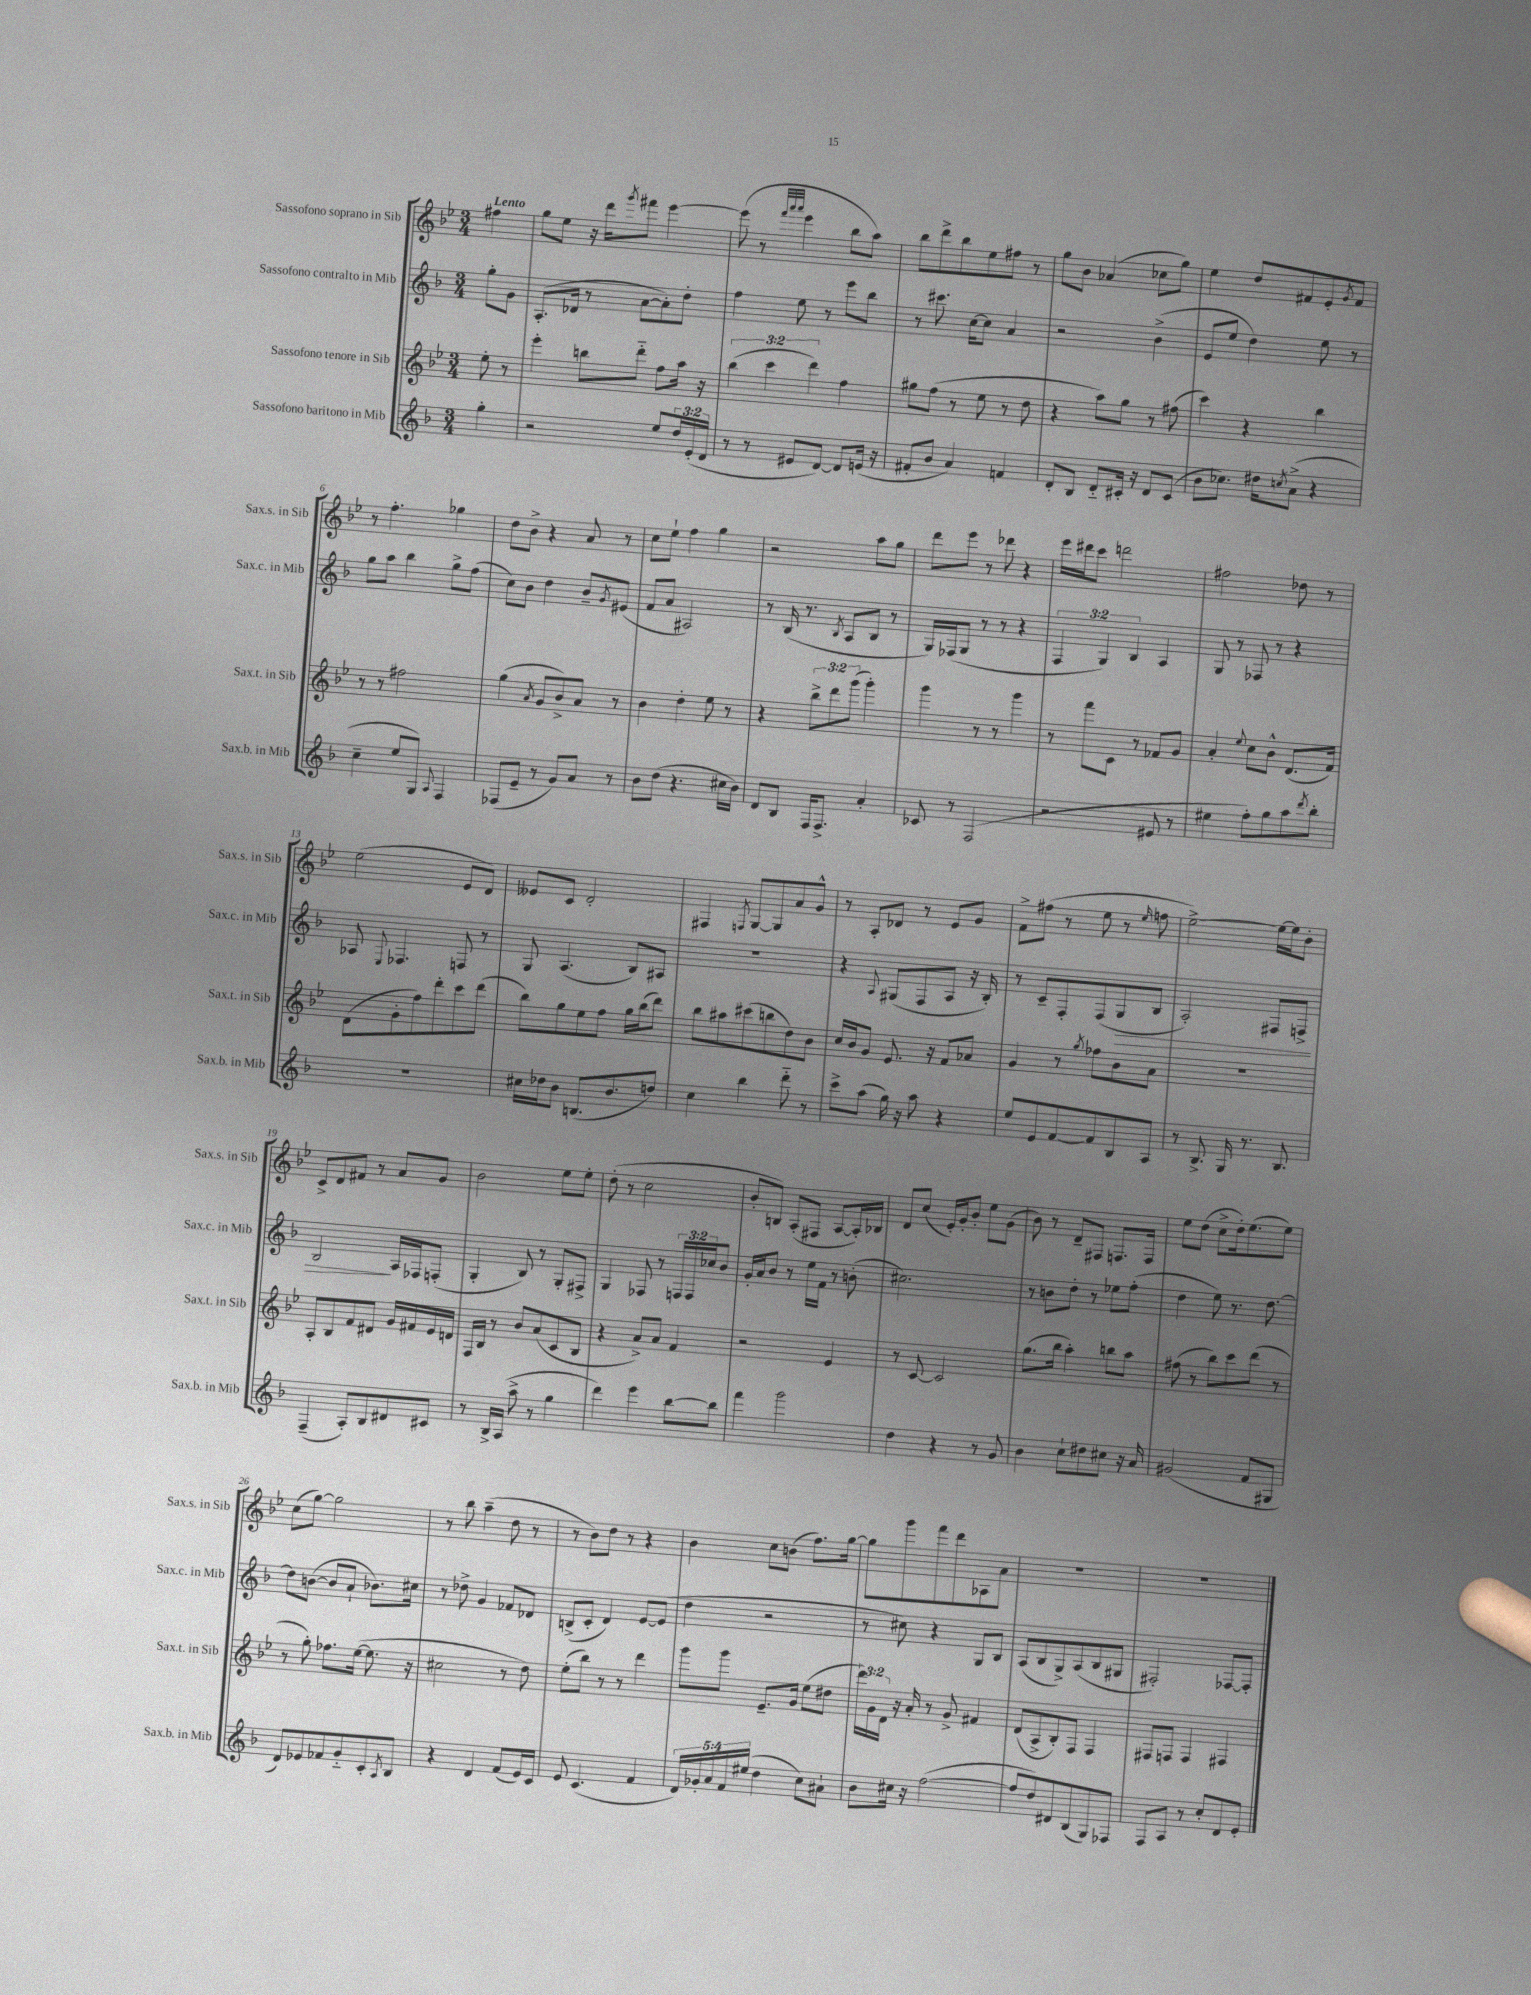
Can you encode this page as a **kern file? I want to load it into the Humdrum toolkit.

**kern	**kern	**kern	**kern
*staff4	*staff3	*staff2	*staff1
*clefG2	*clefG2	*clefG2	*clefG2
*k[b-]	*k[b-e-]	*k[b-]	*k[b-e-]
*M3/4	*M3/4	*M3/4	*M3/4
4gg'\	8ee-'\	8gg'\L	4ff#\
.	8r	8g\J	.
=	=	=	=
2r	4eee-'\	(8.A'/L	8gg\L
.	.	.	8ee-\J
.	.	16d-/Jk	.
.	8bb\L	8r	16r
.	.	.	16ddd\LK
.	.	.	8qggg/
.	8ddd'~\J	[8a\L	8fff#\J
8ee/L	8ff\L	8a'\])	[4eee-\
24dd/L	16aa\Jk	8dd'\J	.
(24e'/	.	.	.
.	16r	.	.
24d/JJ	.	.	.
=	=	=	=
8r	(6bb-\	4ff\	(8eee-\]
8r	.	.	8r
.	6ccc\	.	.
.	.	.	32qqfff/LLL
.	.	.	32qqaaa/
.	.	.	32qqaaa/JJJ
8e#/L	.	8ee\	4eee-\
.	6ddd\)	.	.
[8d/J)	.	8r	.
8d/]L	4ff\	8eee\L	8bb-\L
(16e/Jk	.	8bb-\J	8aa\J)
16r	.	.	.
=	=	=	=
8f#'/L	8gg#\L	8r	8bb-\L
8b-/J	(8ff\J	8.ccc#\	8ddd^\
4a/)	8r	.	8bb-\
.	.	[16cc\LK	.
.	8ee-\	8cc\]J	8ee-\
4f/	8r	4a/	8ff#\J
.	8dd\	.	8r
=	=	=	=
8d'/L	4r	2r	8gg\L
8B-/J	.	.	8b-\J
8d'~/L	8aa\L)	.	(4a-/
16c#'/Jk	8gg\J	.	.
16r	.	.	.
8d/L	8r	(4b-^\	8cc-\L
(8c#/J	(8ff#\	.	8gg\J)
=	=	=	=
8b-\L	4ccc\)	8e/L	4ee-\
8.cc-\J)	.	8ee/J	.
.	4r	4dd\)	8dd/L
16dd#\LK	.	.	.
8qcc/	.	.	.
(8a^\J	.	.	8f#/
4r	4bb-\	8ee\	8e-'/
.	.	.	8qg/
.	.	8r	8f#/J
=	=	=	=
4cc~\	8r	8gg\L	8r
.	8r	8aa\J	4.ff'\
8ee/L	2ff#\	4bb-\	.
8G/J)	.	.	.
8qqA/	.	.	.
4F/	.	8gg^\L	4gg-\
.	.	(8ff\J	.
=	=	=	=
(8F-/L	(4gg\	8cc\L)	8dd\L
8e~/J	.	8b-\J	8b-^\J
.	8qa/	.	.
8r	8g/L	4dd\	4r
8g/L)	8b-^/)	.	.
8a/J	8a/J	8b-~/L	8a/
.	.	8qg/	.
8r	8r	(8e#/J	8r
=	=	=	=
8b-\L	4b-\	8f/L	8cc\L
(8dd\J	.	8a/J	8ee-`\J
4.r	4dd'\	2A#/)	4ff\
.	8ee-\	.	4gg\
16cc#\LL	8r	.	.
16b-\JJ)	.	.	.
=	=	=	=
8d/L	4r	8r	2r
8B-/J	.	(16B-/	.
.	.	8.r	.
16F/LK	12bb-^\L	.	.
8.F^/J	.	.	.
.	12ddd\	.	.
.	.	8qB-/	.
.	.	8A/L	.
.	(12ggg\J	.	.
4a'/	4ggg'\)	8B-/J	8aa\L
.	.	8r	8gg\J
=	=	=	=
8c-/	4ggg\	16G/LL)	8ddd\L
.	.	(16F-/J	.
8r	.	8G/J	8eee-\J
(2F/	8r	8r	8r
.	8r	8r	8ddd-\
.	4ggg\	4r	4r
=	=	=	=
2r	8r	6F/	16eee-\LL
.	.	.	16ddd#\J
.	8fff\L	.	8ccc\J
.	.	6G/)	.
.	8c\J	.	2ddd\
.	.	6B-/	.
.	8r	.	.
8e#/	8f-/L	4A/	.
8r	8g/J	.	.
=	=	=	=
4ee#\	4a'/	8G/	2ff#\
.	.	8r	.
.	8qqee-/	.	.
8ff'\L)	8cc\L	8F-/	.
8gg\	8b-^^\J	8r	.
8aa\	(8.d/L	4r	8dd-\
8qddd/	.	.	.
8bb-'\J	.	.	8r
.	16f/Jk)	.	.
=	=	=	=
2.r	(8d\L	8A-/	(2ee-\
.	.	8qqE/	.
.	8g'\	4.F-/	.
.	8ff\)	.	.
.	8ddd'\	.	.
.	8ccc\	8F/	8e-/L
.	(8ddd\J	8r	8d/J)
=	=	=	=
16cc#\LL	8bb-\L)	8G/	8e--/L
16dd-\J	.	.	.
8b-\J	8gg\	(4.A/	8c/J
(8.B/L	8ee-\	.	2d'/
.	8ff\J	.	.
8.b-/	.	.	.
.	16gg\LL	8B-/L)	.
.	(16bb-\J	.	.
8dd/J)	8ddd\J)	8A#/J	.
=	=	=	=
4cc\	8bb-\L	2.r	4F#/
.	8aa#\	.	.
.	.	.	8qF/
4bb-\	(8ccc#\	.	[8G/L
.	8bb\	.	8G/]
8ddd'~\	8dd\)	.	8a/
8r	8b-\J	.	8g^^/J
=	=	=	=
8ccc^\L	16cc/LL	4r	8r
.	16b-/J	.	.
(8aa\J	8g/J	.	8A'/L
.	.	8qqA/	.
16gg\)	8.e-/	(8G#/L	8d-/J
16r	.	.	.
8aa\	.	8F/	8r
.	16r	.	.
4r	8f/L	8A/J	8e-/L
.	8a-/J	16r	8g/J
.	.	16B-'/)	.
=	=	=	=
8ee/L	4g/	8r	8f^\L
8e/	.	8c~/L	(8ff#\J
[8f/	8r	8F'/	8r
.	8qgg/	.	.
8f/]	8ff-\L	(8F/	8ee-\
8B-/	8b-\	8G/	8r
.	.	.	16qqee-/
8A/J	8a\J	8B-/J	8ff\
=	=	=	=
8r	2.r	2A'/)	[2ee-^\)
8.B-^/	.	.	.
16G/	.	.	.
8.r	.	.	.
.	.	8F#/L	16ee-\_LL
8.B-/	.	.	16ee-\]J
.	.	8F^/J	8b-'\J
=	=	=	=
(4F~/	8A'/L	2B-/	8c^/L
.	8B-/	.	8d/
8A'/L)	8f/	.	8f#/J
8B-/	8d#/J	.	8r
8d#/	16g/LL	16A/LL	8a/L
.	16f#/	16F-/J	.
8c#/J	16e-/	(8F'/J	8g/J
.	16d/JJ	.	.
=	=	=	=
8r	16F/LL	4G'/	2b-\
.	16B-/JJ	.	.
16B-^/LL	8r	.	.
(16A/JJ	.	.	.
8aa^\	8b-/L	8B-/)	.
8r	(8a/	8r	.
4gg\	8c/	8G'/L	8ee-\L
.	8B-/J	8F#^/J	8ee-'\J
=	=	=	=
4ddd\)	4r	4G/	(8dd'\
.	.	.	8r
4eee\	8a^/L)	8F-/	2cc\
.	8a/J	8r	.
[8bb-\L	4f/	24F/LL	.
.	.	24F/	.
.	.	24cc-/J	.
8bb-\]J	.	8b-/J	.
=	=	=	=
4fff\	2r	16g'/LL	8b-'/L
.	.	16a/J	.
.	.	8b-/J	8B/J)
2ggg\	.	8r	(8A'/L
.	.	16ee\LL	8F#/J
.	.	16f\JJ	.
.	4e-/	8r	[8A/L
.	.	(8b'\	16A'/]L)
.	.	.	16B-/JJ
=	=	=	=
4dd\	8r	2.cc#\)	8d/L
.	[8c/	.	(8cc/J
4r	2c/]	.	16e-'/LL)
.	.	.	16g'/J
.	.	.	8b-'/J
8r	.	.	8ee-\L
8g/	.	.	(8g\J
=	=	=	=
4b-\	(8.gg\L	8r	8b-\)
.	.	8b\L	8r
.	16bb-\Jk	.	.
8cc`\L	4aa'\)	8dd'\J	8d~/L
8dd#\	.	8r	8F#/J
8cc#\J	8bb\L	8ee-\L	8.F/L
16r	8aa\J	(8ff'\J	.
16a/	.	.	16F/Jk
=	=	=	=
(2g#/	(8ff#\	4dd\	8ee-\L
.	8r	.	(8dd\J
.	8bb-\L)	8ee\)	8cc^\L
.	8ccc\	8.r	16dd'\k)
.	.	.	(8.ee-\
8f/L	(8ddd\J	.	.
.	.	[8.dd\	.
8G#/J	8r	.	8ee-\J)
=	=	=	=
8d/L)	8r	8dd\]L	(8cc\L
8e-/	8gg'\)	([8b\J	[8gg\J)
8f-/	8.ff-\L	8b/]L	2gg\]
8g'~/	.	8a`/J	.
.	([16ee-\Jk	.	.
8c'/	8.ee-\]	8.b-\L)	.
8qA/	.	.	.
8B-/J	.	.	.
.	16r	16cc#\Jk	.
=	=	=	=
4r	2cc#\	8r	8r
.	.	8dd-^\	8bb-\
4d/	.	4g/	(4aa~\
(8f/L	8r	8f-/L	8dd\
16e/L)	8dd\)	8d-/J	8r
16c/JJ	.	.	.
=	=	=	=
8e/	(8ee-'\L	(8B^/L	8r
(4.c/	8bb-\J)	8c'/J	8b-\L)
.	8r	4d/)	8dd\J
.	8r	.	8r
4f/	4ddd\	[8e/L	4r
.	.	(8e/]J	.
=	=	=	=
20d/LL)	8ggg\L	4dd\	4b-\
20g-'/	.	.	.
20a/	.	.	.
.	8ggg\J	.	.
20f/	.	.	.
(20ee#/JJ	.	.	.
4dd\	8.e-~/L	2r	8cc\L
.	.	.	(8b\J
.	16g/Jk	.	.
8cc\L)	(8ee-\L	.	8.ff\L)
8a#`\J	8dd#\J	.	.
.	.	.	[16gg\Jk
=	=	=	=
8b-\L	24ddd\LL)	8r	8gg\]L
.	24g\	.	.
.	24d\JJ	.	.
16cc#\Jk	16r	8cc#\)	8ggg\
16r	16a'/	.	.
([2ff\	8r	4r	8fff\
.	8g^/	.	8ddd\
.	4f#/	8G/L	8A-\
.	.	8B-/J	8a\J
=	=	=	=
8ff/]L	(8d/L	(8A/L	2.r
8dd/)	8A^/	8B-/	.
8d#/	8B-'/)	8G^/)	.
(8B-/	8F/J	(8A/	.
8G/)	4F/	8B-/	.
8F-/J	.	8G#/J	.
=	=	=	=
8F/L	8F#/L	2F#'/)	2.r
8A/J	8F/J	.	.
8r	4F/	.	.
8cc'/L	.	.	.
8d/	4F#/	[8F-/L	.
8e'/J	.	8F-'/]J	.
==	==	==	==
*-	*-	*-	*-
